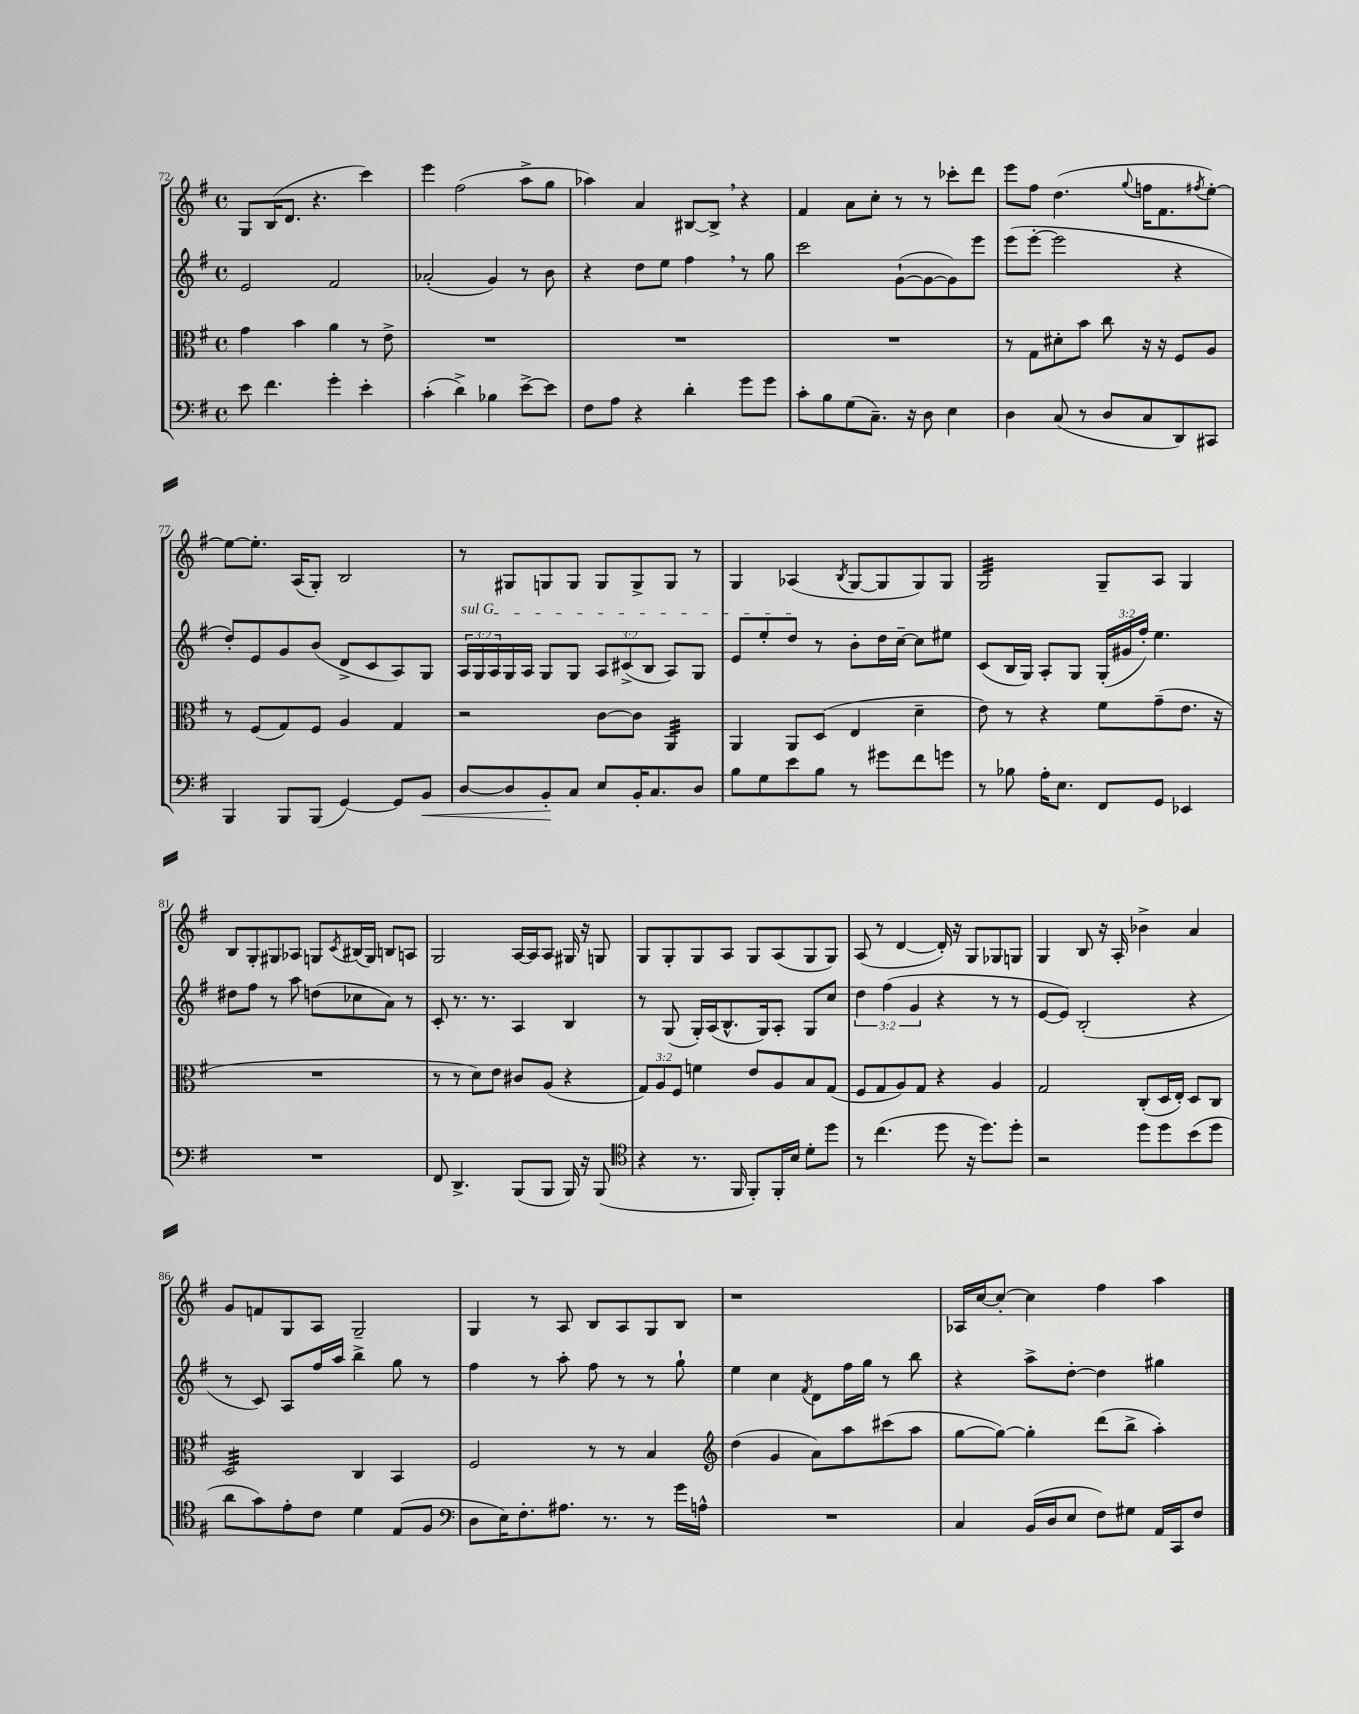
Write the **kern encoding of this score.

**kern	**dynam	**kern	**kern	**kern
*part4	*part4	*part3	*part2	*part1
*staff4	*staff4	*staff3	*staff2	*staff1
*clefF4	*	*clefC3	*clefG2	*clefG2
*k[f#]	*	*k[f#]	*k[f#]	*k[f#]
*M4/4	*	*M4/4	*M4/4	*M4/4
*met(c)	*	*met(c)	*met(c)	*met(c)
=72	=72	=72	=72	=72
8e\	.	4g\	2e/	8G/L
4.f#\	.	.	.	(16B/K
.	.	.	.	8.d/J
.	.	4b\	.	.
.	.	.	.	4.r
4g'\	.	4a\	2f#/	.
4e'\	.	8r	.	4ccc\)
.	.	8e^\	.	.
=73	=73	=73	=73	=73
(4c'\	.	1r	(2a-X'/	4eee\
4d^\)	.	.	.	(2ff#\
4B-X\	.	.	4g/)	.
[8e^\L	.	.	8r	8aa^\L
8e\J]	.	.	8b\	8gg\J
=74	=74	=74	=74	=74
8F#\L	.	1r	4r	4aa-X\)
8A\J	.	.	.	.
4r	.	.	8dd\L	4a/
.	.	.	8ee\J	.
4d'\	.	.	4ff#,\	[8B#X/L
.	.	.	.	8B#^,/J]
8g\L	.	.	8r	4r
8g\J	.	.	8gg\	.
=75	=75	=75	=75	=75
8c'\L	.	1r	2ccc\	4f#/
8B\	.	.	.	.
(8G\	.	.	.	8a\L
8.C~\J)	.	.	.	8cc'\J
.	.	.	([8g`\L	8r
16r	.	.	.	.
8D\	.	.	8g\_	8r
4E\	.	.	8g\])	8ccc-X'\L
.	.	.	8eee\J	8ddd\J
=76	=76	=76	=76	=76
4D\	.	8r	(8eee\L	8eee\L
.	.	8G\L	[8eee'\J	8ff#\J
(8C/	.	8d#X'\	2eee\]	(4.dd\
8r	.	8b\J	.	.
8D/L	.	8cc\	.	.
.	.	.	.	8qqgg/
8C/	.	16r	.	16ffn\KL
.	.	16r	.	8.f#\
8DD/)	.	8F#/L	4r	.
.	.	.	.	8qff#X/
8CC#X/J	.	8A/J	.	[8ee'\J)
!!LO:LB:g=z
=77	=77	=77	=77	=77
4BBB/	.	8r	8dd'/L)	8ee\L_
.	.	(8F#/L	8e/	8.ee'\J]
8BBB/L	.	8G/)	8g/	.
.	.	.	.	(16A/KL
(8BBB/J	.	8F#/J	(8b/J	8G'/J)
[4GG/)	.	4A/	8d^/L	2B/
.	.	.	8c/	.
8GG/L]	.	4G/	8A/)	.
!	!LO:HP:b	!	!	!
8BB/J	<	.	8G/J	.
=78	=78	=78	=78	=78
!	!	!	!LO:TX:a:i:t=sul G	!
[8D/L	.	2r	24A/LL	8r
.	.	.	24G/	.
.	.	.	24A/	.
8D/]	.	.	16G/	8G#X/L
.	.	.	16A/JJ	.
8BB'/	.	.	8G/L	8Gn/
8C/J	[	.	8G/J	8G/J
8E/L	.	[8c\L	12A/L	8G/L
.	.	.	(12c#X^/	.
16BB'/K	.	8c\J]	.	8G^/
.	.	.	12B/J	.
8.C/	.	.	.	.
*	*	*tremolo	*	*
.	.	32AA/LLL	8A/L)	8G/J
.	.	32AA/	.	.
.	.	32AA/	.	.
.	.	32AA/	.	.
8D/J	.	32AA/	8G/J	8r
.	.	32AA/	.	.
.	.	32AA/	.	.
.	.	32AA/JJJ	.	.
*	*	*Xtremolo	*	*
=79	=79	=79	=79	=79
8B\L	.	4AA/	8e/L	4G/
8G\	.	.	8ee'/	.
8e\	.	8AA/L	8dd/J	(4A-X/
8B\J	.	(8D/J	8r	.
.	.	.	.	8qB/
8r	.	4E/	8b'\L	[8G/L
8g#X\L	.	.	16dd\L	8G/]
.	.	.	[16cc~\JJ	.
8f#\	.	4d~\	8cc\L]	8G/)
8gn\J	.	.	8ee#X\J	8G/J
=80	=80	=80	=80	=80
*	*	*	*	*tremolo
8r	.	8e\)	(8c/L	32G/LLL
.	.	.	.	32G/
.	.	.	.	32G/
.	.	.	.	32G/
8B-X\	.	8r	16B/L	32G/
.	.	.	.	32G/
.	.	.	16G/JJ)	32G/
.	.	.	.	32G/
16A'\KL	.	4r	8A'/L	32G/
.	.	.	.	32G/
8.E\J	.	.	.	32G/
.	.	.	.	32G/
.	.	.	8G/J	32G/
.	.	.	.	32G/
.	.	.	.	32G/
.	.	.	.	32G/JJJ
*	*	*	*	*Xtremolo
8FF#/L	.	8f#\L	(24G'/LL	8G~/L
.	.	.	24g#X/	.
.	.	.	24ff#'/JJ)	.
8GG/J	.	(8g~\	4.ee\	8A/J
4EE-X/	.	8.e\J	.	4G/
.	.	16r	.	.
!!LO:LB:g=z
=81	=81	=81	=81	=81
1r	.	1r	8dd#X\L	8B/L
.	.	.	8ff#\J	8G'/
.	.	.	8r	8G#X/
.	.	.	8aa\	8A-X/J
.	.	.	(8ddn\L	8Gn/L
.	.	.	.	8qc/
.	.	.	8cc-X\	(16B#X/L
.	.	.	.	16G/JJ)
.	.	.	8a\J)	8Bn/L
.	.	.	8r	8An/J
=82	=82	=82	=82	=82
8FF#/	.	8r	8c'/	2G/
4.DD^/	.	8r	8.r	.
.	.	8d\L)	.	.
.	.	.	8.r	.
.	.	8e\J	.	.
(8BBB/L	.	8c#X/L	4A/	[16A/LL
.	.	.	.	16A/J]
8BBB/J	.	(8A/J	.	8A/J
16BBB/)	.	4r	4B/	16G#X/
16r	.	.	.	16r
(8BBB/	.	.	.	8Gn/
=83	=83	=83	=83	=83
*clefC4	*	*	*	*
4r	.	12G/L)	8r	8G/L
.	.	12A/	.	.
.	.	.	(8G/	8G'/
.	.	12F#/J	.	.
8.r	.	4fn\	16G'/LL)	8G/
.	.	.	(16A/J	.
.	.	.	8.B^^/	8A/J
16FF#/	.	.	.	.
8FF#'/L)	.	8e/L	.	8G/L
.	.	.	16G/k)	.
16FF#'/L	.	8A/	8A'/J	(8A/
16B/JJ	.	.	.	.
8d'\L	.	8B/	8G/L	8G/
8dd\J	.	(8G/J	8cc/J	8G/J)
=84	=84	=84	=84	=84
8r	.	8F#/L	6dd\	(8A/
(4.cc\	.	8G/	.	8r
.	.	.	(6ff#\	.
.	.	8A/)	.	[4d/
.	.	.	6g/	.
.	.	8G/J	.	.
8dd\	.	4r	4r	16d'/])
.	.	.	.	16r
16r	.	.	.	8G/L
8.dd\L)	.	.	.	.
.	.	4A/	8r	8G-X/
8dd'\J	.	.	8r	8Gn/J
=85	=85	=85	=85	=85
2r	.	2G/	[8e/L	4G/
.	.	.	8e/J])	.
.	.	.	(2B'/	8B/
.	.	.	.	16r
.	.	.	.	16A'/
8dd\L	.	(8C'/L	.	4b-X^\
8dd\	.	16D/L	.	.
.	.	16E'/JJ)	.	.
(8b\	.	8D/L	4r	4a/
8dd\J	.	8C/J	.	.
!!LO:LB:g=z
=86	=86	=86	=86	=86
*	*	*tremolo	*	*
8a\L	.	32D/LLL	8r	8g/L
.	.	32D/	.	.
.	.	32D/	.	.
.	.	32D/	.	.
8g\)	.	32D/	8c/)	8fn/
.	.	32D/	.	.
.	.	32D/	.	.
.	.	32D/	.	.
8e'\	.	32D/	8A/L	8G/
.	.	32D/	.	.
.	.	32D/	.	.
.	.	32D/	.	.
8c\J	.	32D/	16ff#/L	8A/J
.	.	32D/	.	.
.	.	32D/	16aa/JJ	.
.	.	32D/JJJ	.	.
*	*	*Xtremolo	*	*
4d\	.	4C/	4bb^\	2G~/
(8E/L	.	4BB/	8gg\	.
8F#/J	.	.	8r	.
=87	=87	=87	=87	=87
*clefF4	*	*	*	*
8D\L	.	2F#/	4ff#\	4G/
16E\K)	.	.	.	.
8.F#'\	.	.	.	.
.	.	.	8r	8r
8.A#X\J	.	.	8aa'\	8A/
.	.	8r	8ff#\	8B/L
8.r	.	.	.	.
.	.	8r	8r	8A/
8r	.	4B/	8r	8G/
16g\LL	.	.	8gg`\	8B/J
16An^^\JJ	.	.	.	.
=88	=88	=88	=88	=88
*	*	*clefG2	*	*
1r	.	(4dd\	4ee\	1r
.	.	4g/	4cc\	.
.	.	.	8qf#/	.
.	.	8a\L)	8d\L	.
.	.	8aa\	16ff#\L	.
.	.	.	16gg\JJ	.
.	.	(8ccc#X\	8r	.
.	.	8aa\J	8bb\	.
=89	=89	=89	=89	=89
4C/	.	[8gg\L	4r	16A-X/LL
.	.	.	.	[16cc/J
.	.	8gg\J_)	.	8cc'/J_
(16BB/LL	.	4gg'\]	8aa^\L	4cc\]
16D/J	.	.	.	.
8E/J	.	.	[8dd'\J	.
8F#\L)	.	(8ddd\L	4dd\]	4ff#\
8G#X\J	.	8bb^\J	.	.
16AA/LL	.	4aa'\)	4gg#X\	4aa\
16CC/J	.	.	.	.
8F#/J	.	.	.	.
==	==	==	==	==
*-	*-	*-	*-	*-
